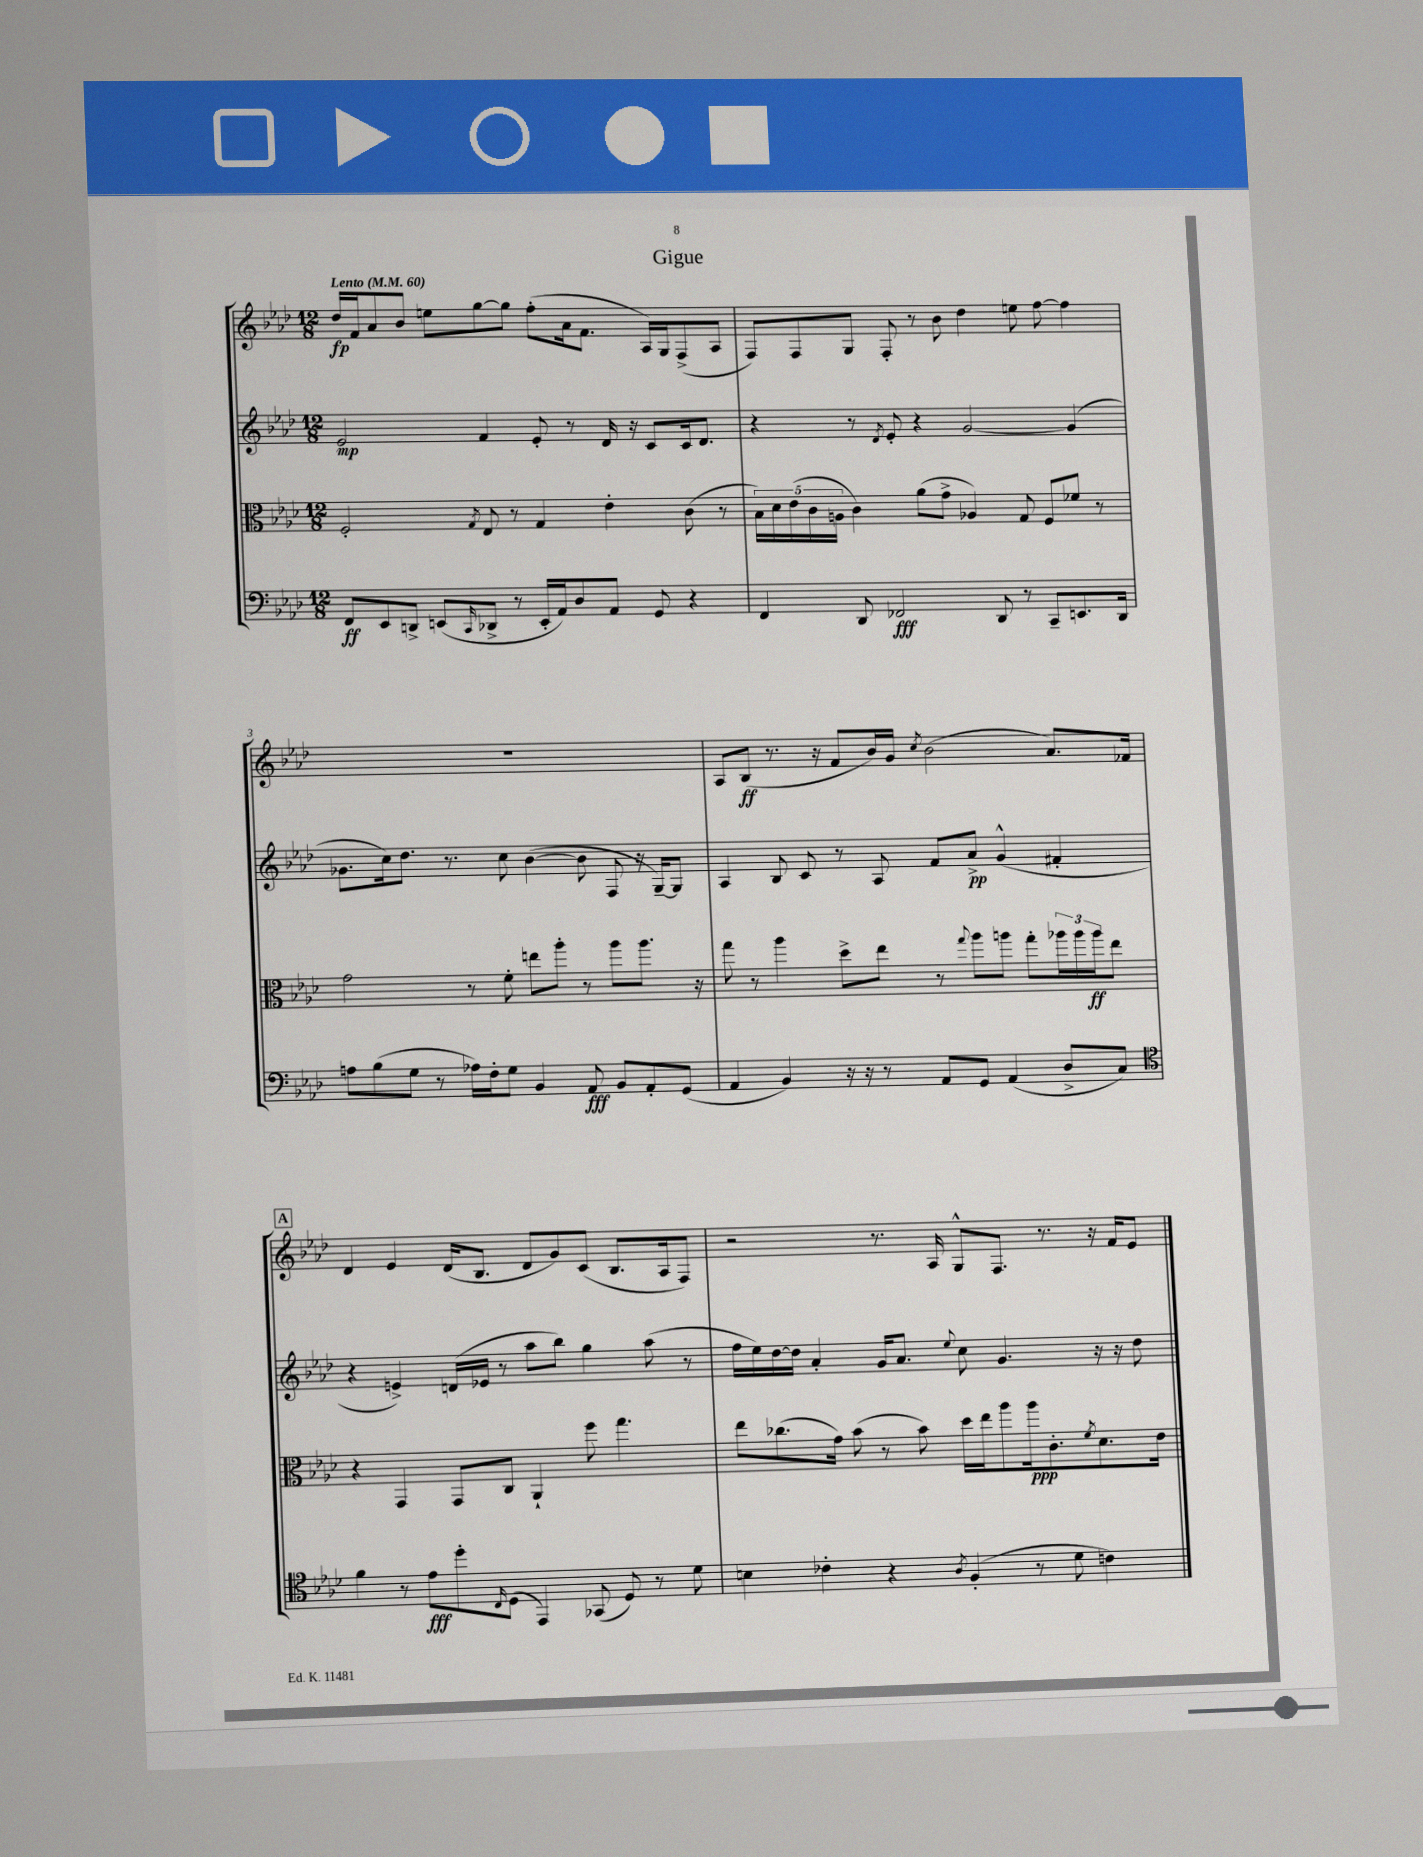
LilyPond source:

\header { title = "Gigue" }
<<
\new StaffGroup <<
\new Staff = "s0" {
    \clef treble \key aes \major \numericTimeSignature \time 12/8 \tempo "Lento" 4 = 60
    des''16\fp f'16 aes'8 bes'8 e''8 g''8~ g''8 f''8-.( aes'16 f'8. aes16) g16 f8->( aes8 |
    f8) f8 g8 f8-. r8 bes'8 des''4 e''8 f''8~ f''4 |
    R1. |
    aes8 bes8\ff( r8. r16 f'8 bes'16) g'16 \acciaccatura { c''8 } bes'2( aes'8.) fes'16 |
    \mark \markup { \box "A" } des'4 ees'4 des'16( bes8. des'8 g'8) c'8( bes8. aes16 f8) |
    r2 r8. aes16 g8-^ f8. r8. r16 f'16 ees'8 \bar "|." |
}
\new Staff = "s1" {
    \clef treble \key aes \major \numericTimeSignature \time 12/8
    ees'2\mp f'4 ees'8-. r8 des'16 r16 c'8 c'16 des'8. |
    r4 r8 \acciaccatura { des'8 } ees'8-. r4 g'2~ g'4( |
    ges'8. c''16) des''8. r8. c''8 bes'4~( bes'8 f8 r16 g16~--) g8 |
    aes4 bes8 c'8 r8 aes8 f'8 aes'8->\pp g'4-^( fis'4-. |
    \mark \markup { \box "A" } r4 e'4->) d'16( ees'16 r8 aes''8 bes''8) g''4 aes''8( r8 |
    f''16 ees''16) des''16~ des''16 aes'4-. g'16 aes'8. \appoggiatura { ees''8 } c''8 g'4. r16 r16 des''8 \bar "|." |
}
\new Staff = "s2" {
    \clef alto \key aes \major \numericTimeSignature \time 12/8
    f2-. \acciaccatura { g8 } ees8 r8 g4 ees'4-. c'8( r8 |
    \tuplet 5/4 { bes16) des'16 ees'16( c'16 a16 } c'4) aes'8( g'8-> aes4) g8 f8 fes'8 r8 |
    g'2 r8 f'8-. e''8 aes''8-. r8 aes''8 aes''8. r16 |
    g''8 r8 aes''4 des''8-> ees''8 r8 \appoggiatura { g''8 } aes''8 a''8 g''8-. \tuplet 3/2 { aes''16 aes''16 aes''16\ff } ees''8 |
    \mark \markup { \box "A" } r4 g,4 g,8 c8 aes,4-! f''8 g''4. |
    ees''8 ces''8.( g'16) bes'8( r8 bes'8) des''16 ees''16 aes''8 aes''16\ppp c'8.-. \acciaccatura { f'8 } des'8. ees'16 \bar "|." |
}
\new Staff = "s3" {
    \clef bass \key aes \major \numericTimeSignature \time 12/8
    f,8\ff ees,8 d,8-> e,8( \grace { c,16 } des,8-> r8 e,16-. aes,16) des8 aes,8 g,8 r4 |
    f,4 des,8 fes,2\fff des,8 r8 c,8-- e,8. des,16 |
    a8 bes8( g8 r8 aes16) f16-. g8 bes,4 aes,8\fff bes,8 aes,8-. g,8( |
    aes,4 bes,4) r16 r16 r8 aes,8 g,8 aes,4( des8-> c8) |
    \mark \markup { \box "A" } \clef tenor f'4 r8 ees'8\fff des''8-. \grace { c16 } des8( ees,4) ges,8( des8) r8 des'8 |
    b4 ces'4-. r4 \acciaccatura { aes8 } f4-.( r8 des'8 c'4) \bar "|." |
}
>>
>>
